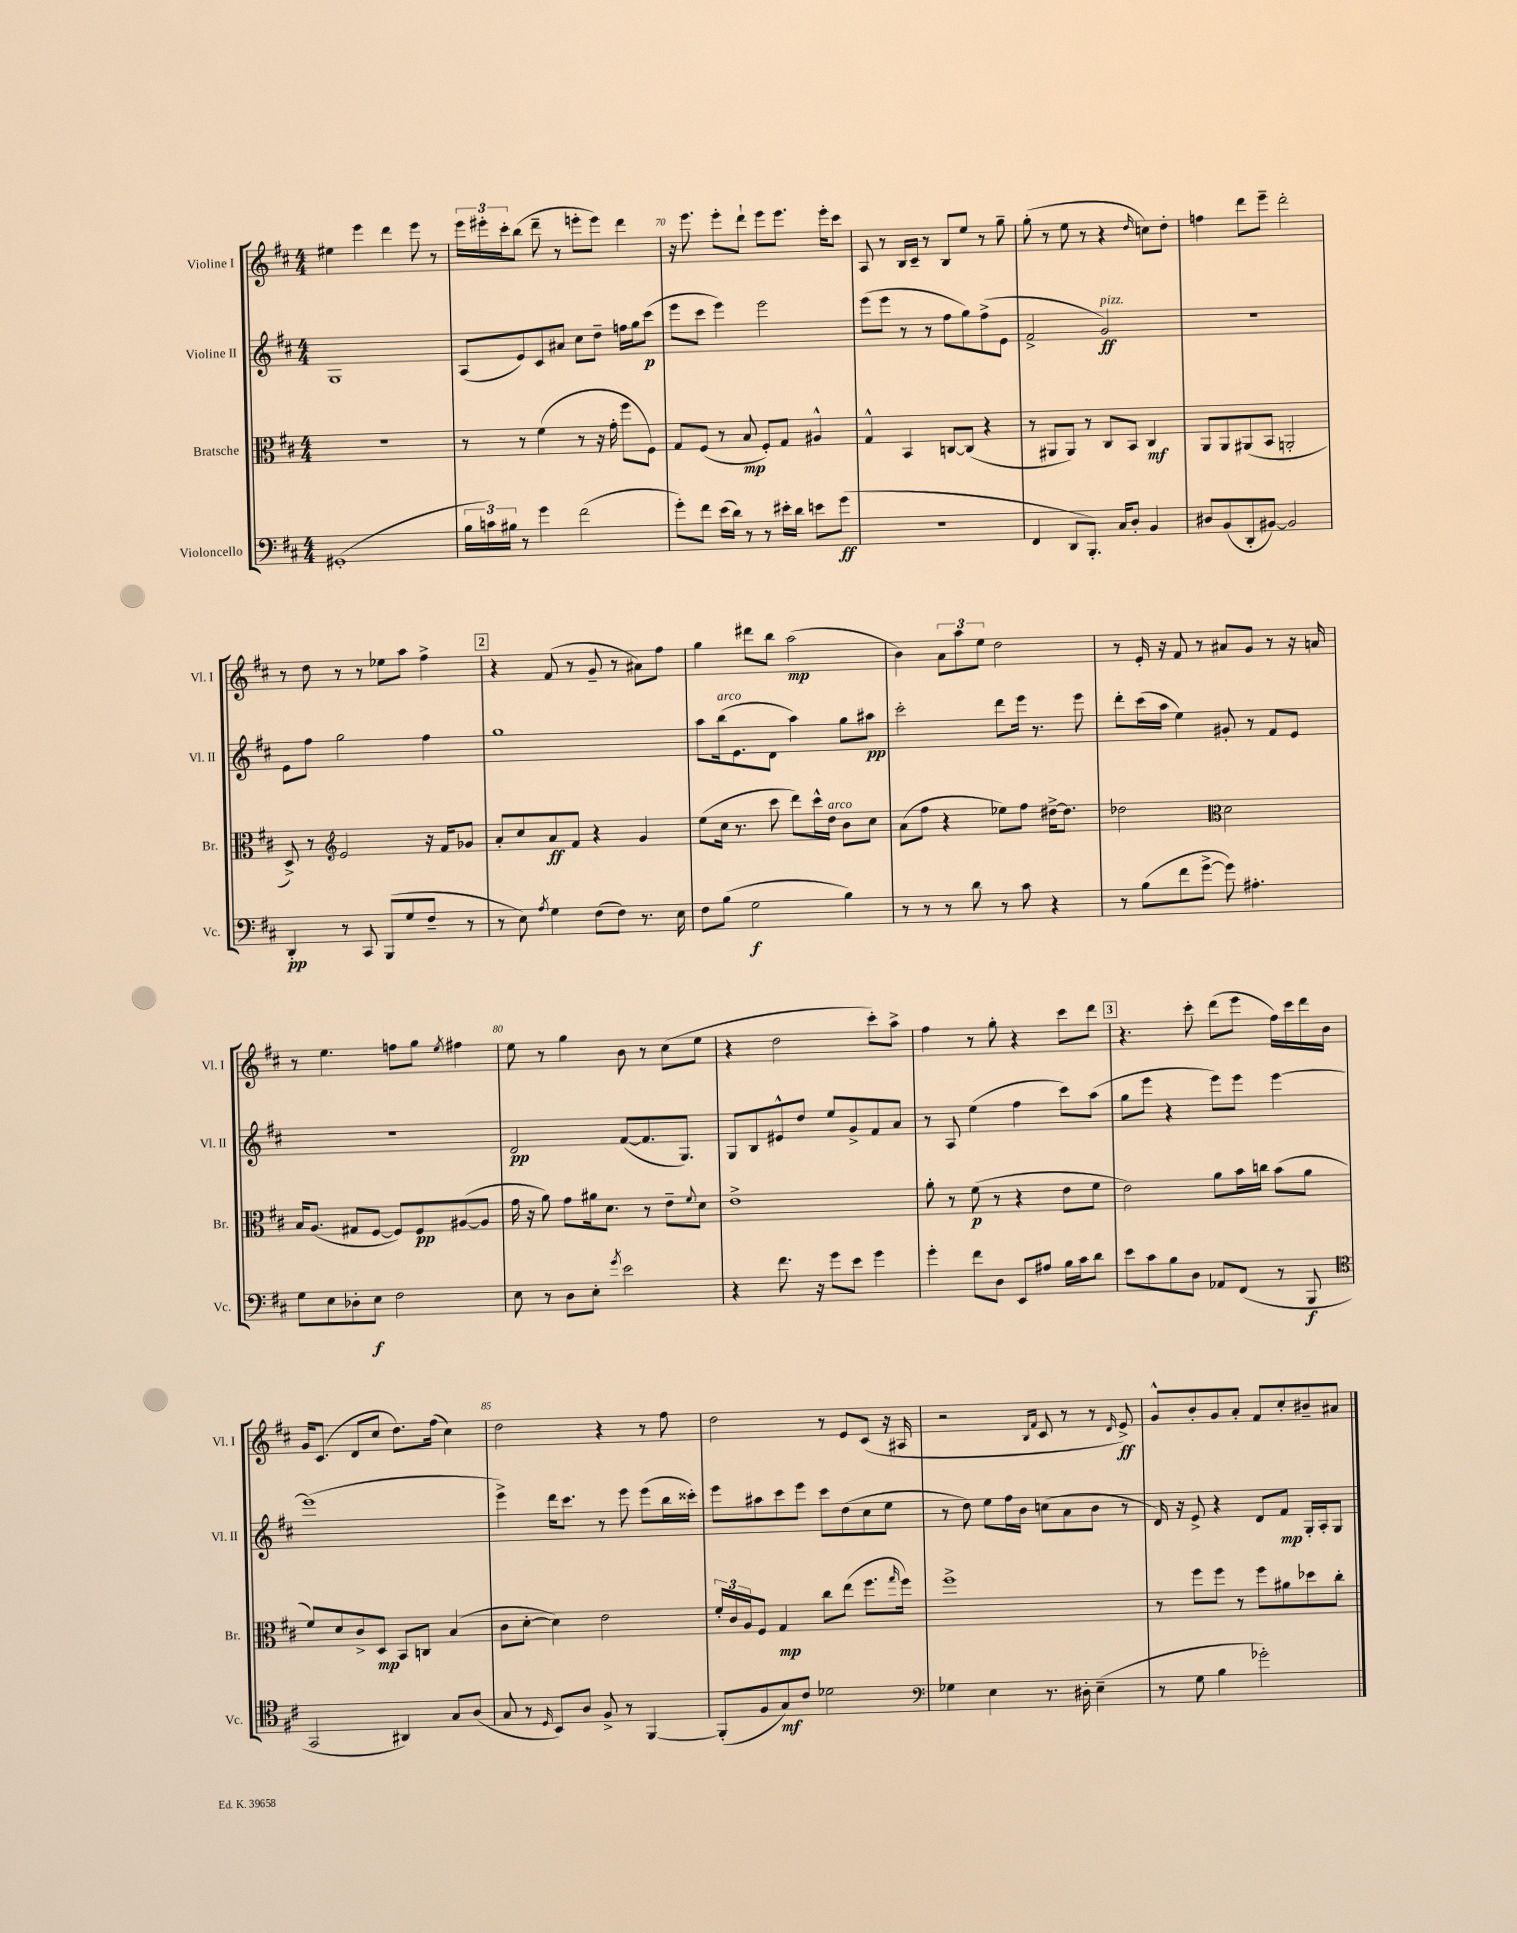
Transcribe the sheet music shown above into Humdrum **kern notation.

**kern	**kern	**kern	**kern
*staff4	*staff3	*staff2	*staff1
*clefF4	*clefC3	*clefG2	*clefG2
*k[f#c#]	*k[f#c#]	*k[f#c#]	*k[f#c#]
*M4/4	*M4/4	*M4/4	*M4/4
(1GG#'	1r	1G	4ee#\
.	.	.	4eee\
.	.	.	4ddd\
.	.	.	8eee\
.	.	.	8r
=	=	=	=
24B\LL	8r	(8A/L	24eee\LL
24c\)	.	.	24eee#'\
24B#\JJ	.	.	24ccc#'\J
8r	8r	8e/)	(8bb\J
4g\	(4f#\	8c#/	8ddd~\
.	.	8a#/J	8r
(2f#\	8r	8cc#\L	8eee'\L
.	16r	8dd~\J	8eee\J)
.	16g'\	.	.
.	8ff#\L	16ff\LL	4ddd\
.	.	16gg\J	.
.	8F#\J)	(8ccc#\J	.
=	=	=	=
8g'\L)	8G/L	8eee\L	16r
.	.	.	8.eee\
8f#\J	(8F#/J	8ccc#\J	.
(16e\LL	8r	4eee\)	8eee'\L
16d\JJ)	.	.	.
8r	8B/	.	8ddd`\J
8r	8F#'/L)	2eee\	8eee\L
16e#'\LL	8G/J	.	8.eee\J
16d\JJ	.	.	.
8e\L	4A#^^/	.	.
.	.	.	16eee'\LK
(8g\J	.	.	8ccc#\J
=	=	=	=
1r	4G^^/	(8eee\L	8A/
.	.	8eee\J	8r
.	4BB/	8r	16B/LL
.	.	.	16c#~/JJ
.	.	8r	8r
.	[8C/L	8ff#\L	8B/L
.	(8C/]J	8gg\)	8ee/J
.	4r	(8ff#^\	8r
.	.	8e\J	8gg~\
=	=	=	=
4FF#/	8r	2f#^/	(8gg'\
.	8AA#/L	.	8r
8DD/L	8AA#/J)	.	8ee\
8.BBB'/J)	8r	.	8r
.	8C#/L	2g/)	4r
16C#/LK	.	.	.
8D'/J	8BB/J	.	.
.	.	.	16qqdd/
4BB/	4C#/	.	8cc\L)
.	.	.	8dd'\J
=	=	=	=
8D#/L	8AA/L	1r	4ff\
(8BB/	8AA/	.	.
8DD'/	(8AA#/	.	8ddd\L
[8BB#/J)	8BB/J	.	8eee~\J
2BB#/]	2AA'/	.	2ddd'\
=	=	=	=
4DD'/	8D^/)	8e\L	8r
.	8r	8ff#\J	8dd\
*	*clefG2	*	*
8r	2e/	2gg\	8r
8CC#/	.	.	8r
(8BBB/L	.	.	8ee-\L
8G/	.	.	8aa\J
8F#~/J	16r	4ff#\	4ff#^\
.	16f#/LK	.	.
8r	8g-/J	.	.
=	=	=	=
8r	8a'/L	1gg	4r
8E\)	8cc#/	.	.
8qA/	.	.	.
4G\	8a/	.	(8f#/
.	8f#/J	.	8r
(8F#\L	4r	.	8g~/
8F#\J)	.	.	8r
8.r	4g/	.	8a#\L)
.	.	.	8ff#\J
16E\	.	.	.
=	=	=	=
8F#\L	(8ee\L	8aa\L	4gg\
(8B\J	16cc#\Jk	(16bb\k	.
.	8.r	8.e\	.
2G\	.	.	8ddd#\L
.	8ccc#\	8d\J	8bb\J
.	8ddd\L)	4aa\)	(2aa\
.	16ccc#^^\L	.	.
.	16dd\JJ	.	.
4B\)	8b\L	8gg\L	.
.	8cc#\J	8aa#\J	.
=	=	=	=
8r	(8a\L	2ccc#'\	4b\)
8r	8ff#\J	.	.
8r	4r	.	12a\L
.	.	.	12aa\
8d\	.	.	.
.	.	.	12ee\J
8r	8ee-\L)	8ddd\L	2dd\
8c#\	8ff#\J	16eee\Jk	.
.	.	8.r	.
4r	[16dd#^\LK	.	.
.	8.dd#\]J	.	.
.	.	8eee\	.
=	=	=	=
8r	2dd-\	8ddd'\L	8r
(8B\L	.	(16ccc#\L	16e'/
.	.	16aa\JJ	16r
8f#\	.	4ee\)	8f#/
[8g^\J	.	.	8r
*	*clefC3	*	*
8g\])	2d\	8g#'/	8a#/L
4.A#'\	.	8r	8g/J
.	.	8f#/L	8r
.	.	8e/J	16r
.	.	.	16a/
=	=	=	=
8G\L	16B/LK	1r	8r
.	(8.A/J	.	.
8E\	.	.	4.ee\
8D-'\	8G#/L	.	.
8E\J	[8F#/J	.	.
2F#\	8F#/]L)	.	8ff\L
.	8F#/	.	8gg\J
.	.	.	8qee/
.	([8A#/	.	4ff#\
.	8A#/]J	.	.
=	=	=	=
8E\	16g\	2d/	8ee\
.	16r	.	.
8r	8a\)	.	8r
8D\L	8g\L	.	4gg\
8E'\J	16a#\k	.	.
.	8.d\J	.	.
8qg/	.	.	.
2e\	.	([8f#/L	8b\
.	8r	8.f#/]	8r
.	8e~\L	.	(8cc#\L
.	.	8.G/J)	.
.	8qqf#/	.	.
.	8d\J	.	8ee\J
=	=	=	=
4r	1e^	8G/L	4r
.	.	8B/	.
8.f#\	.	8e#^^/	2dd\
.	.	8dd/J	.
16r	.	.	.
8g\L	.	8ee/L	.
8e\J	.	8g^/	.
4g\	.	8f#/	8ccc#'\L)
.	.	8a/J	8aa^\J
=	=	=	=
4g'\	8a'\	8r	4ff#\
.	8r	8A/	.
8f#\L	(8f#\	(4ee\	8r
8D\J	8r	.	8gg'\
8EE/L	4r	4ff#\	4r
8A#/J	.	.	.
16B\LL	8e\L	8ccc#\L)	8ccc#\L
16c#\J	.	.	.
8d\J	8f#\J	(8aa\J	8ddd\J
=	=	=	=
8e\L	2e\)	8gg\L	4.r
8c#\	.	8eee\J	.
8B\	.	4r	.
8D\J	.	.	8ccc#'\
8AA-/L	8a\L	8eee\L)	(8ddd\L
(8FF#/J	16b\L	8eee\J	8eee\J
.	16cc\JJ	.	.
8r	(8b\L	[4eee\	16ff#\LL)
.	.	.	16ccc#\
8BBB/	8a\J	.	16ddd\
.	.	.	16b\JJ
=	=	=	=
*clefC4	*	*	*
2GG/	8f#/L)	(1eee]	16g/LK
.	.	.	(8.c#/J
.	8d/	.	.
.	8c#^/	.	8d/L
.	8D/J	.	8cc#/J
4AA#/)	8BB/L	.	8.dd\L)
.	8C/J	.	.
.	.	.	(16ff#\Jk
8G/L	(4B/	.	4cc#\)
(8A/J	.	.	.
=	=	=	=
8G/	8c#\L	4eee^\)	2dd\
8r	[8d'\J	.	.
16qqD/	.	.	.
8BB/L)	4d\])	16ddd\LK	.
.	.	8.ccc#\J	.
8A/J	.	.	.
8F#^/	2e\	8r	4r
8r	.	8eee\	.
[4FF#/	.	(8eee\L	8r
.	.	16bb\L	8ff#\
.	.	16ccc##'\JJ)	.
=	=	=	=
(8FF#'/]L	24f#'/LL	8eee\L	2dd\
.	24c#/	.	.
.	24A/J	.	.
8F#/	8F#/J	8aa#\	.
8G/)	4G/	8ccc#\	.
8c#/J	.	8eee\J	.
2d-\	8cc#\L	8ccc#\L	8r
.	(8ee\J	(8dd\	8e/L
.	8.ff#\L	8cc#\	(8c#/J
.	.	8ee\J	16r
.	16qqgg/	.	.
.	16ff#\Jk)	.	16A#/
=	=	=	=
*clefF4	*	*	*
4G-\	1ff#^	8r	2r
.	.	8dd\)	.
4E\	.	8ee\L	.
.	.	16ff#\L	.
.	.	16b\JJ	.
.	.	.	16qqB/LL
.	.	.	16qqf#/JJ
8.r	.	(8cc\L	8c#/
.	.	8a\	8r
16D#'\	.	.	.
(4E~\	.	8b\J	8r
.	.	.	16qqd/
.	.	8r	8e^/)
=	=	=	=
8r	8r	16d/)	8g^^/L
.	.	16r	.
8G\	8ff#\L	8e^/	8b'/
4B\	8ff#\J	4r	8g/
.	8r	.	8a'/J
2g-'\)	8ff#\L	8d/L	8f#/L
.	8a#\	8f#/J	8cc#'/
.	8dd-\	16G'/LL	8b#~/
.	.	16A'/J	.
.	8cc#'\J	8G/J	8a#/J
==	==	==	==
*-	*-	*-	*-
